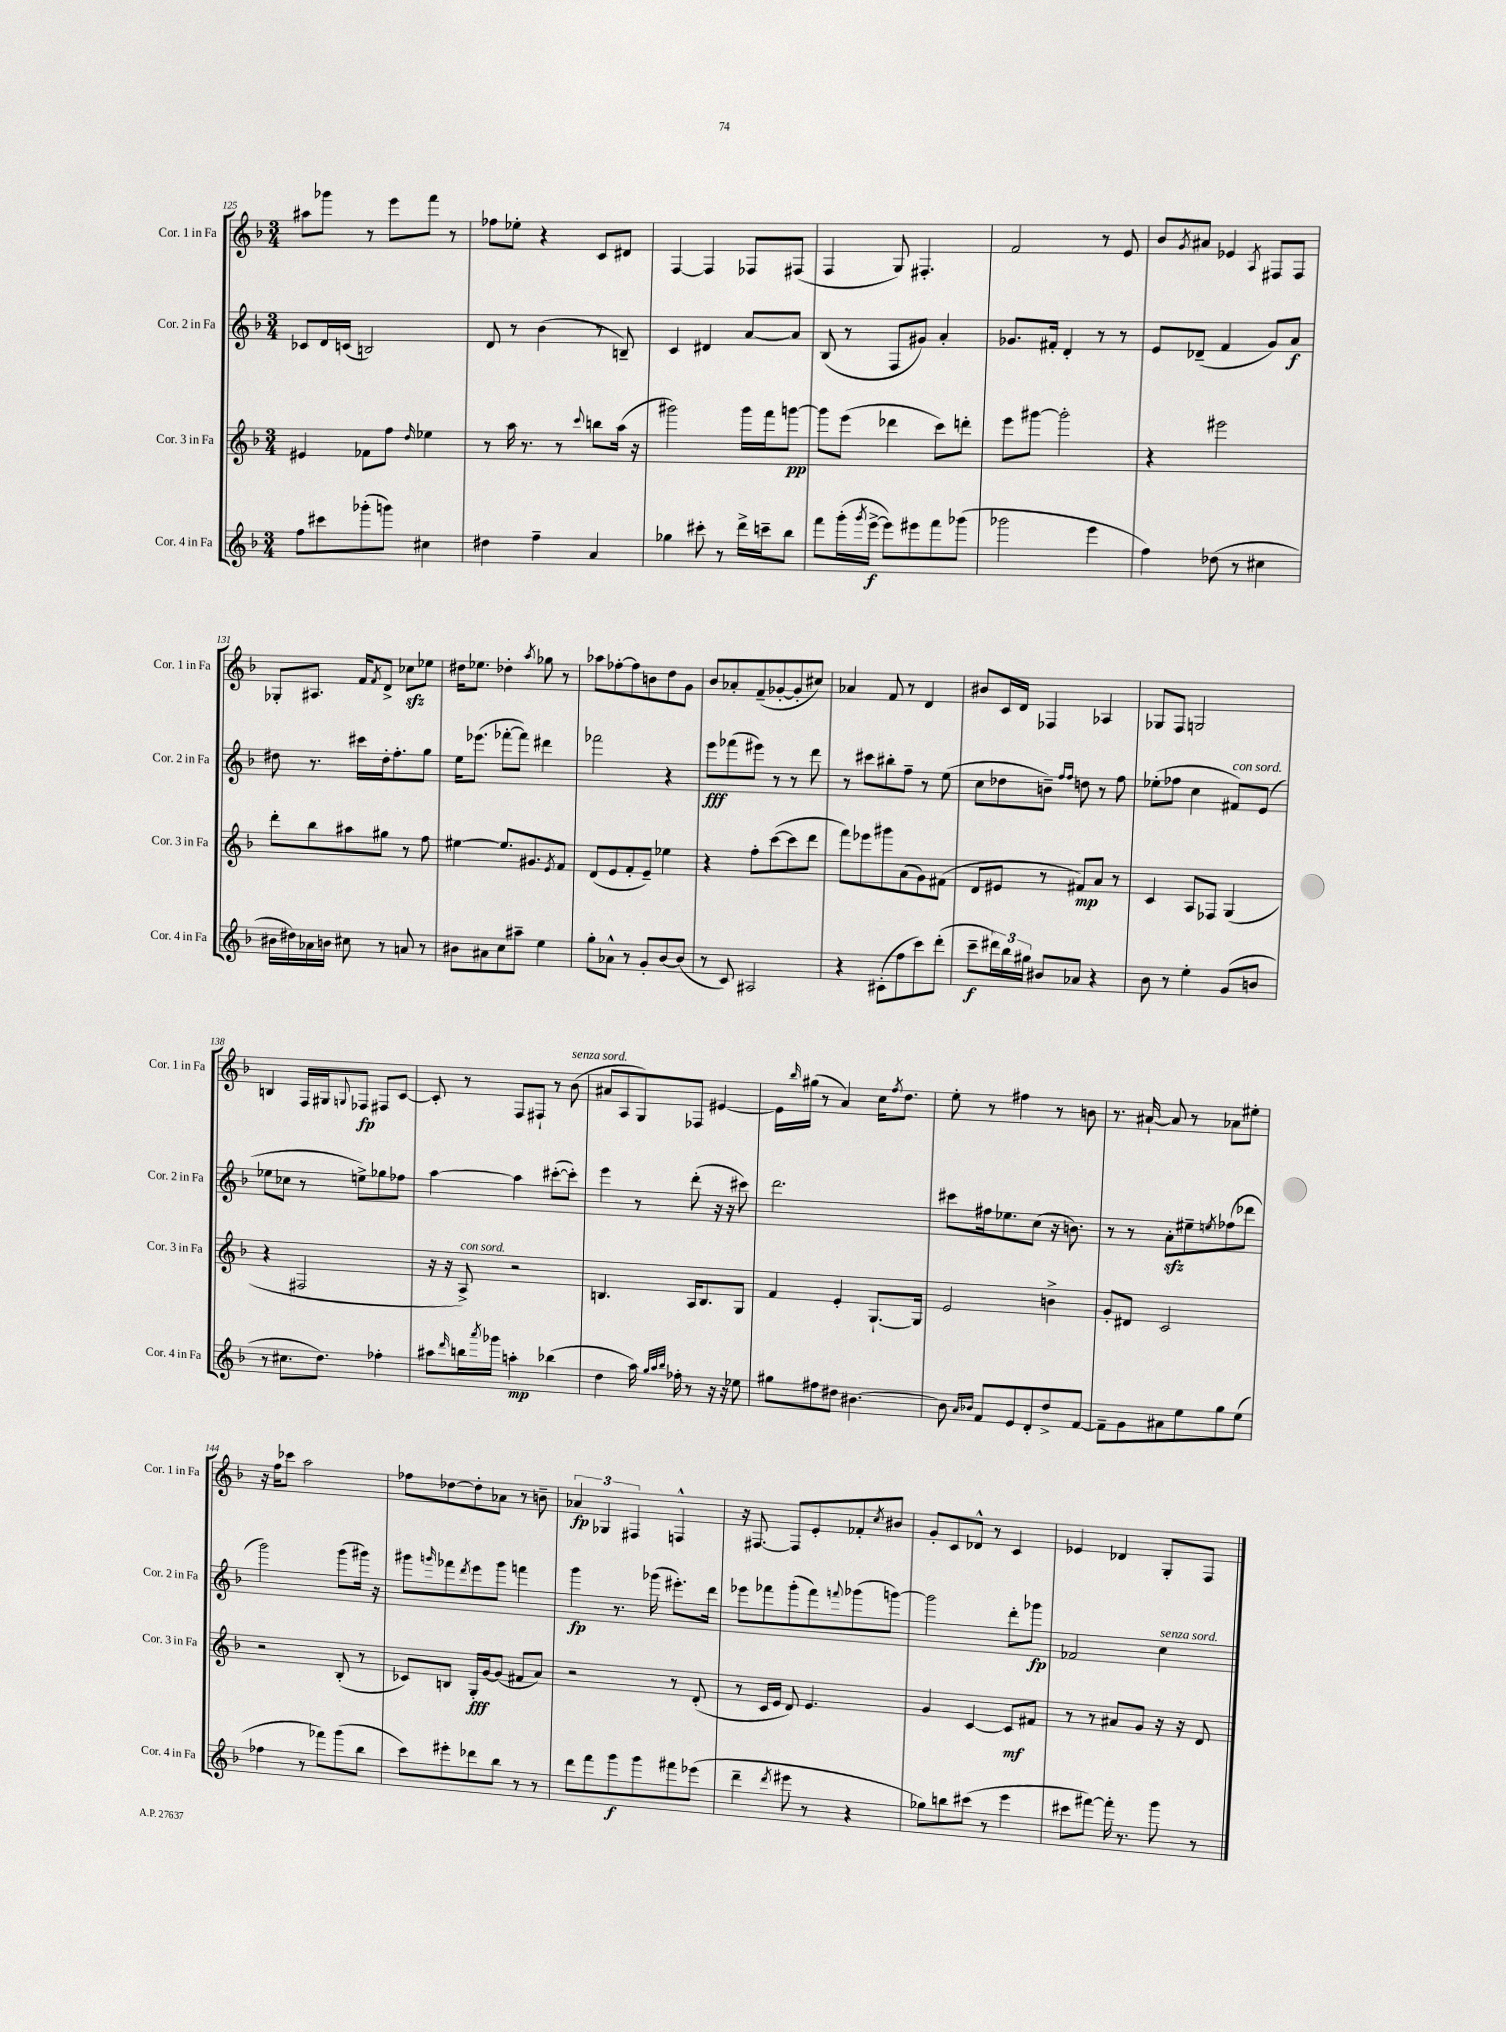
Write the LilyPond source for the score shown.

<<
\new StaffGroup <<
\new Staff = "s0" \with { instrumentName = "Cor. 1 in Fa" shortInstrumentName = "Cor. 1 in Fa" } {
    \clef treble \key f \major \numericTimeSignature \time 3/4
    ais''8 ges'''8 r8 e'''8 f'''8 r8 |
    fes''8 ees''8-. r4 c'8 dis'8 |
    f4~ f4 fes8 fis8( |
    f4 g8) fis4.-. |
    f'2 r8 e'8 |
    bes'8 \acciaccatura { g'8 } ais'8 ees'4 \acciaccatura { a8 } fis8 fis8 |
    ges8-. ais8. f'16 \acciaccatura { f'8 } d'8-> ces''8\sfz ees''8 |
    dis''16 ees''8. des''4-. \acciaccatura { a''8 } ges''8 r8 |
    aes''8 fes''8~-. fes''8 b'8 d''8 g'8 |
    bes'8 aes'8-. f'8--( ges'8~-. ges'8-. cis''8) |
    aes'4 f'8 r8 d'4 |
    bis'8 c'16 d'16 fes4 aes4 |
    ges8 f8 g2 |
    b4 f16 gis16 \appoggiatura { g8 } fes8\fp fis8 c'8~ |
    c'8-. r8 f8 fis8-! r8 bes'8^\markup { \italic "senza sord." }( |
    ais'8 a8 g8) fes8 eis'4~ |
    eis'16 \grace { bes''16 } gis''16( r8 a'4) c''16 \acciaccatura { f''8 } d''8. |
    e''8-. r8 fis''4 r8 b'8 |
    r8. ais'16~-! ais'8 r8 aes'8 eis''8-. |
    r16 f''16 ces'''8 a''2 |
    fes''8 des''8~ des''8-. aes'8 r8 b'8-- |
    \tuplet 3/2 { aes'4\fp ges4 fis4 } f4-^ |
    r16 fis8.~ fis8 e'8-. fes'8-. \acciaccatura { c''8 } bis'8 |
    g'8-. c'8 des'8-^ r8 c'4 |
    ees'4 des'4 g8-. f8 \bar "|." |
}
\new Staff = "s1" \with { instrumentName = "Cor. 2 in Fa" shortInstrumentName = "Cor. 2 in Fa" } {
    \clef treble \key f \major \numericTimeSignature \time 3/4
    ces'8 d'16 c'16( b2) |
    d'8 r8 bes'4( r8 b8--) |
    c'4 dis'4 a'8~ a'8 |
    bes8( r8 f8 gis'8) a'4-. |
    ges'8. fis'16-. d'4-. r8 r8 |
    e'8 des'8--( f'4 g'8) a'8\f |
    dis''8 r8. cis'''16 dis''16-. f''8.-. g''8 |
    e''16 ees'''8.( fes'''8~-. fes'''8) dis'''4 |
    fes'''2 r4 |
    e'''8\fff fes'''8( eis'''8) r8 r8 d'''8 |
    r8 cis'''8 bis''8-. f''8-- r8 e''8( |
    c''8 des''8 b'8--) \grace { f''16 f''16 } d''8 r8 f''8 |
    ees''8-.( fes''8 c''4 fis'8^\markup { \italic "con sord." }) e'8( |
    ees''8 ces''8 r8 e''8->) ges''8 fes''8 |
    a''4~ a''4 cis'''8~-.( cis'''8-.) |
    e'''4 r8 d'''8-.( r16 r16 cis'''8) |
    d'''2. |
    cis'''8 fis''16 ees''8. c''8( r16 b'8.) |
    r8 r8 a'8-.\sfz eis''8-- \acciaccatura { e''8 } fes''8( des'''8 |
    g'''2) g'''8( gis'''16) r16 |
    gis'''8 \grace { g'''16 } fes'''8 \acciaccatura { d'''8 } e'''8 g'''8 f'''4 |
    g'''4\fp r8. ges'''16( eis'''8.-.) d'''16 |
    ees'''8 fes'''8 g'''8-.( fes'''8) \appoggiatura { f'''8 } ges'''8( g'''8~) |
    g'''2 d'''8-. ges'''8\fp |
    fes'2 c''4^\markup { \italic "senza sord." } \bar "|." |
}
\new Staff = "s2" \with { instrumentName = "Cor. 3 in Fa" shortInstrumentName = "Cor. 3 in Fa" } {
    \clef treble \key f \major \numericTimeSignature \time 3/4
    eis'4 fes'8 f''8 \grace { d''16 } ees''4 |
    r8 a''16 r8. r8 \appoggiatura { c'''8 } b''8 a''16( r16 |
    gis'''2) gis'''16 f'''16 g'''8~\pp |
    g'''8 e'''8( des'''4 c'''8) d'''8-. |
    e'''8 gis'''8~ gis'''2-. |
    r4 eis'''2 |
    d'''8-. bes''8 ais''8 gis''8 r8 f''8 |
    eis''4~ eis''8. gis'8. \acciaccatura { e'8 } f'8 |
    d'8( e'8 f'8-. e'8--) ees''4 |
    r4 f''8-. c'''8~( c'''8 d'''8 |
    f'''8) ees'''8 gis'''8 a'8( g'8) fis'8( |
    d'8 eis'8 r8 fis'8\mp) a'8 r8 |
    c'4 a8 fes8 g4( |
    r4 fis2 |
    r16 r16 a8->^\markup { \italic "con sord." }) r2 |
    b4. a16 b8. g8 |
    f'4 e'4-. g8.~-! g16 |
    e'2 b'4-> |
    g'8-. dis'8 c'2 |
    r2 bes8-.( r8 |
    ces'8) b8 g16-.\fff g'16~ g'8( fis'8 a'8) |
    r2 r8 d'8-.( |
    r8 c'16 e'16 d'8) e'4. |
    g'4 c'4~ c'8\mf fis'8 |
    r8 r8 ais'8 g'8 r16 r16 d'8 \bar "|." |
}
\new Staff = "s3" \with { instrumentName = "Cor. 4 in Fa" shortInstrumentName = "Cor. 4 in Fa" } {
    \clef treble \key f \major \numericTimeSignature \time 3/4
    f''8 cis'''8 ges'''8-.( g'''8) cis''4 |
    dis''4 f''4-- a'4 |
    ges''4 cis'''8-. r8 d'''16-> c'''16-- bes''8 |
    f'''8 g'''16-.( \acciaccatura { g'''8 } e'''16~->\f e'''8) eis'''8 f'''8 ges'''8( |
    ges'''2 e'''4 |
    f''4) des''8( r8 cis''4 |
    bis'16 dis''16) aes'16 b'16 cis''8 r8 a'8 r8 |
    bis'8 ais'8 c''8 ais''8-- e''4 |
    g''8-. aes'8-^ r8 g'8-. bes'8~ bes'8( |
    r8 c'8) ais2 |
    r4 cis'8-.( f''8 c'''8) d'''8-.( |
    c'''8--\f \tuplet 3/2 { dis'''16) bes''16 gis''16 } bis'8 aes'8 r4 |
    bes'8 r8 e''4-. g'8( b'8 |
    r8 cis''8. d''8.) fes''4-. |
    ais''8 \grace { d'''16 } b''16 \acciaccatura { a'''8 } ges'''16 a''4-.\mp bes''4( |
    d''4 a''16) \grace { g''32 a''32 bes''32 } fes''16-. r8 r16 r16 ees''8 |
    gis''8 fis''8 dis''8 bis'4.~ |
    bis'8 \grace { a'16 bes'16 } f'8 e'8 d'8-. d''8-> f'8~ |
    f'8-- g'8 ais'8 e''8 g''8 e''8( |
    fes''4 r8 fes'''8) g'''8( bes''8 |
    c'''8) eis'''8-. des'''8 bes''8 r8 r8 |
    d'''8 f'''8 g'''8\f g'''8 fis'''8 ees'''8( |
    d'''4-- \acciaccatura { d'''8 } eis'''8 r8 r4 |
    ges''8) b''8 cis'''8( r8 e'''4 |
    cis'''8 fis'''8~) fis'''16-. r8. g'''8 r8 \bar "|." |
}
>>
>>
\layout { \context { \Score currentBarNumber = #125 } }
